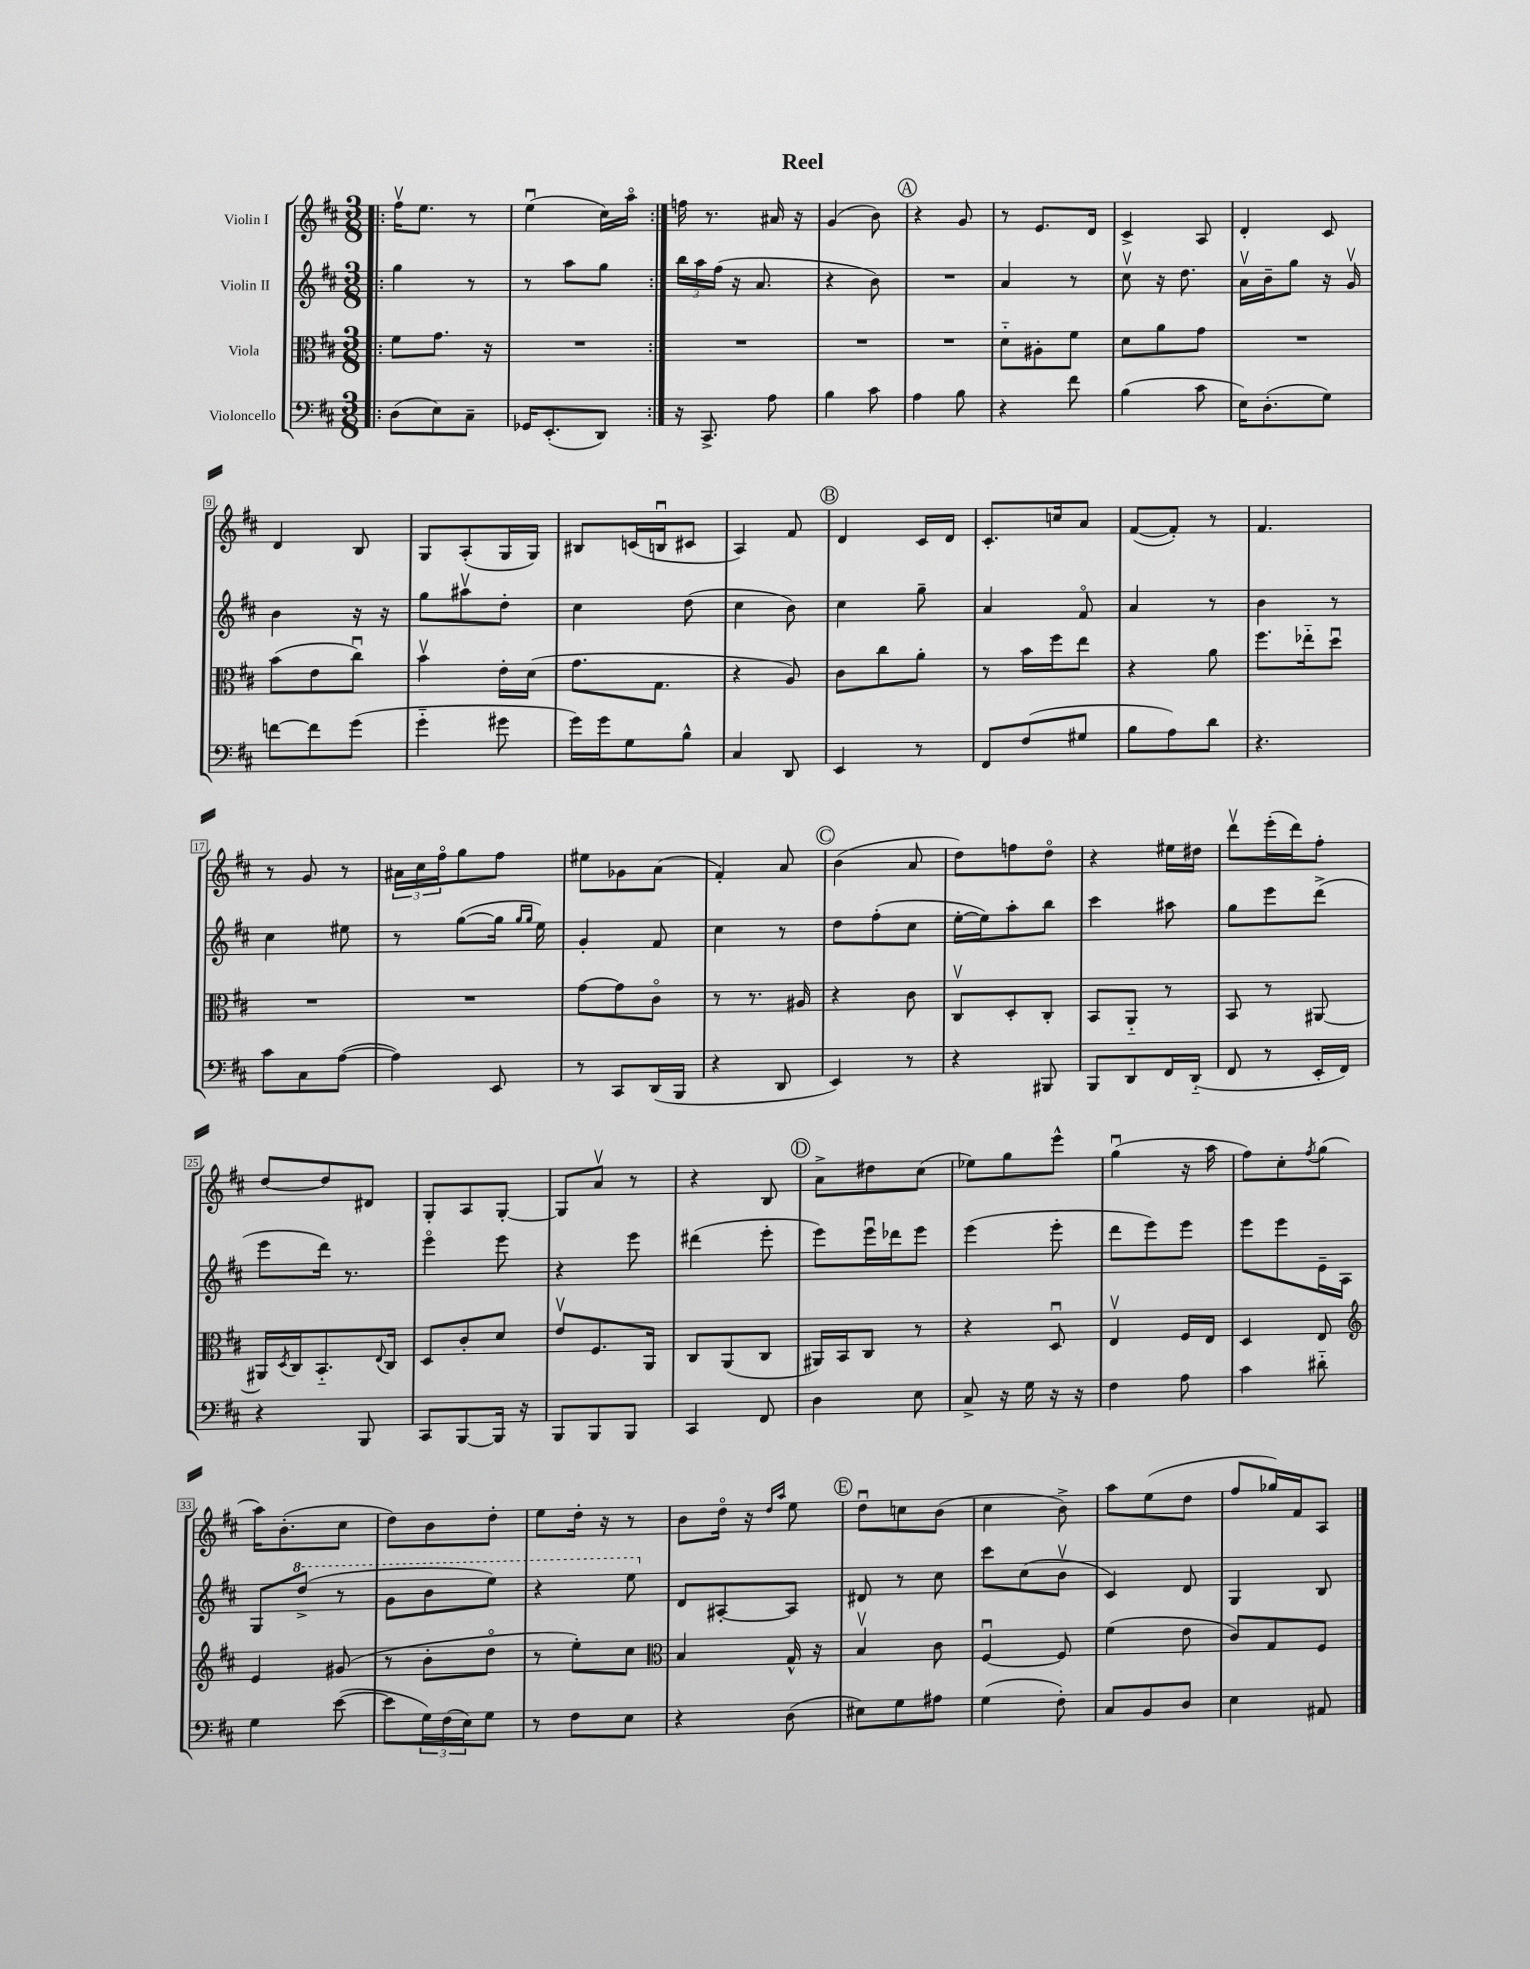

**kern	**kern	**kern	**kern
*staff4	*staff3	*staff2	*staff1
*clefF4	*clefC3	*clefG2	*clefG2
*k[f#c#]	*k[f#c#]	*k[f#c#]	*k[f#c#]
*M3/8	*M3/8	*M3/8	*M3/8
=!|:	=!|:	=!|:	=!|:
(8D	8f#	4gg	16ff#v
.	.	.	8.ee
8E)	8.g	.	.
8C#~	.	8r	8r
.	16r	.	.
=	=	=	=
16GG-	4.r	8r	(4eeu
(8.EE'	.	.	.
.	.	8aa	.
8DD)	.	8gg	16cc#)
.	.	.	16aao
=:|!	=:|!	=:|!	=:|!
16r	4.r	24bb	16ff
.	.	24aa	.
8.CC#^	.	.	8.r
.	.	(24ff#	.
.	.	16r	.
.	.	8.a	.
8A	.	.	16a#
.	.	.	16r
=	=	=	=
4B	4.r	4r	(4g
8c#	.	8b)	8b)
=	=	=	=
4A	4.r	4.r	4r
8B	.	.	8g
=	=	=	=
4r	8d'~	4a	8r
.	8A#'	.	8.e
8f#	8f#	8r	.
.	.	.	16d
=	=	=	=
(4B	8d	8cc#v	4c#^
.	8a	16r	.
.	.	8.dd	.
8c#	8g	.	8A
=	=	=	=
16E)	4.r	16av	4d'
(8.D'	.	16b~	.
.	.	8gg	.
8G)	.	16r	8c#
.	.	16gv	.
=	=	=	=
[8f	(8b	4b	4d
8f]	8e	.	.
(8g	8cc#u)	16r	8B
.	.	16r	.
=	=	=	=
4g'~	4bv	8gg	8G
.	.	8aa#v	(8A'
8g#	16e'	8dd'	16G
.	(16d	.	16G)
=	=	=	=
16g)	8.g	4cc#	8B#
16g	.	.	.
8G	.	.	(16c
.	8.G	.	16Bu
8B^^	.	(8dd	8c#
=	=	=	=
4C#	4r	4cc#	4A)
8DD	8A)	8b)	8f#
=	=	=	=
4EE	8c#	4cc#	4d
.	8cc#	.	.
8r	8a'	8gg~	16c#
.	.	.	16d
=	=	=	=
8FF#	8r	4a	8.c#'
(8F#	16b	.	.
.	16ff#	.	16cc
8G#	8ee	8f#o	8a
=	=	=	=
8B	4r	4a	([8f#
8A)	.	.	8f#'])
8d	8a	8r	8r
=	=	=	=
4.r	8.ff#	4b	4.f#
.	16ee-'~	.	.
.	8ddu	8r	.
=	=	=	=
8c#	4.r	4cc#	8r
8C#	.	.	8g
([8A	.	8ee#	8r
=	=	=	=
4A])	4.r	8r	24a#
.	.	.	24cc#
.	.	.	24ff#o
.	.	([8gg	8gg
8EE	.	16gg]	8ff#
.	.	16qqgg	.
.	.	16qqgg	.
.	.	16ee)	.
=	=	=	=
8r	[8g	4g'	8ee#
8CC#	8g]	.	8g-
(16DD	8c#o	8f#	(8a
16BBB	.	.	.
=	=	=	=
4r	8r	4cc#	4f#')
.	8.r	.	.
8DD	.	8r	8a
.	16A#	.	.
=	=	=	=
4EE)	4r	8dd	(4b
.	.	(8ff#'	.
8r	8c#	8cc#	8a
=	=	=	=
4r	8C#v	[16ee'	8dd)
.	.	16ee])	.
.	8D'	8aa'	8ff
8BBB#	8C#'	8bb	8ddo
=	=	=	=
8BBB	8BB	4ccc#	4r
8DD	8AA'~	.	.
16FF#	8r	8aa#	16ee#
(16DD'~	.	.	16dd#
=	=	=	=
8FF#	8BB	8gg	8dddv
8r	8r	8eee	(16eee'
.	.	.	16ddd)
16EE'	[8AA#	(8ddd^	8ff#'
16FF#)	.	.	.
=	=	=	=
4r	16AA#]	8eee	[8dd
.	8qD	.	.
.	16C#	.	.
.	8.BB'~	16ddd)	8dd]
.	.	8.r	.
8BBB	.	.	8d#
.	8qqE	.	.
.	16C#	.	.
=	=	=	=
8CC#	8D	4eeeo	8G'
[8BBB	8c#'	.	8A
16BBB]	8d	8eee	[8G'
16r	.	.	.
=	=	=	=
8BBB	8ev	4r	8G]
8BBB	8.F#	.	8av
8BBB	.	8eee	8r
.	16AA	.	.
=	=	=	=
4CC#	8C#	(4ddd#	4r
.	(8AA	.	.
8FF#	8C#	8eee'	8B
=	=	=	=
4D	16AA#)	8eee)	8a^
.	16BB	.	.
.	8C#	16eeeu	8dd#
.	.	16ddd-	.
8E	8r	8eee	(8cc#
=	=	=	=
8C#^	4r	(4eee	8ee-)
16r	.	.	8gg
16G	.	.	.
16r	8Du	8eee'	8eee^^
16r	.	.	.
=	=	=	=
4F#	4Ev	8ddd	(4ggu
.	.	8eee)	.
8A	16F#	8eee	16r
.	16E	.	16aa
=	=	=	=
4c#	4D	8eee	8ff#)
.	.	8eee	8cc#'
.	.	.	8qff#
8d#'~	8E	16e~	(8gg
.	.	16A	.
=	=	=	=
*	*clefG2	*	*
4G	4e	8G	16aa)
.	.	.	(8.b'
.	.	(8ddd^	.
([8e	(8g#	8r	8cc#
=	=	=	=
8e]	8r	8gg	8dd)
24G)	8b'	8bb	8b
(24F#	.	.	.
24E)	.	.	.
8G	8ddo	8eee)	8dd'
=	=	=	=
8r	8r	4r	8ee
8F#	8ee')	.	16dd'
.	.	.	16r
8E	8cc#	8eee	8r
=	=	=	=
*	*clefC3	*	*
4r	4B	8d	8b
.	.	[8A#'	16ddo
.	.	.	16r
.	.	.	16qqdd
.	.	.	16qqaa
(8D	16G^^	8A#]	8ee
.	16r	.	.
=	=	=	=
8E#)	4Bv	8d#	8ddu
8G	.	8r	8cc
8A#	8c#	8cc#	(8b
=	=	=	=
(4G	[4F#u	8ccc#	4cc#
.	.	(8cc#	.
8F#')	8F#]	8bv	8b^)
=	=	=	=
8C#	(4f#	4c#)	8aa
8BB	.	.	(8ee
8D	8e	8d	8dd
=	=	=	=
4E	8c#)	4G	8ff#
.	8G	.	16gg-)
.	.	.	16f#
8AA#	8F#	8B	8A
==	==	==	==
*-	*-	*-	*-
